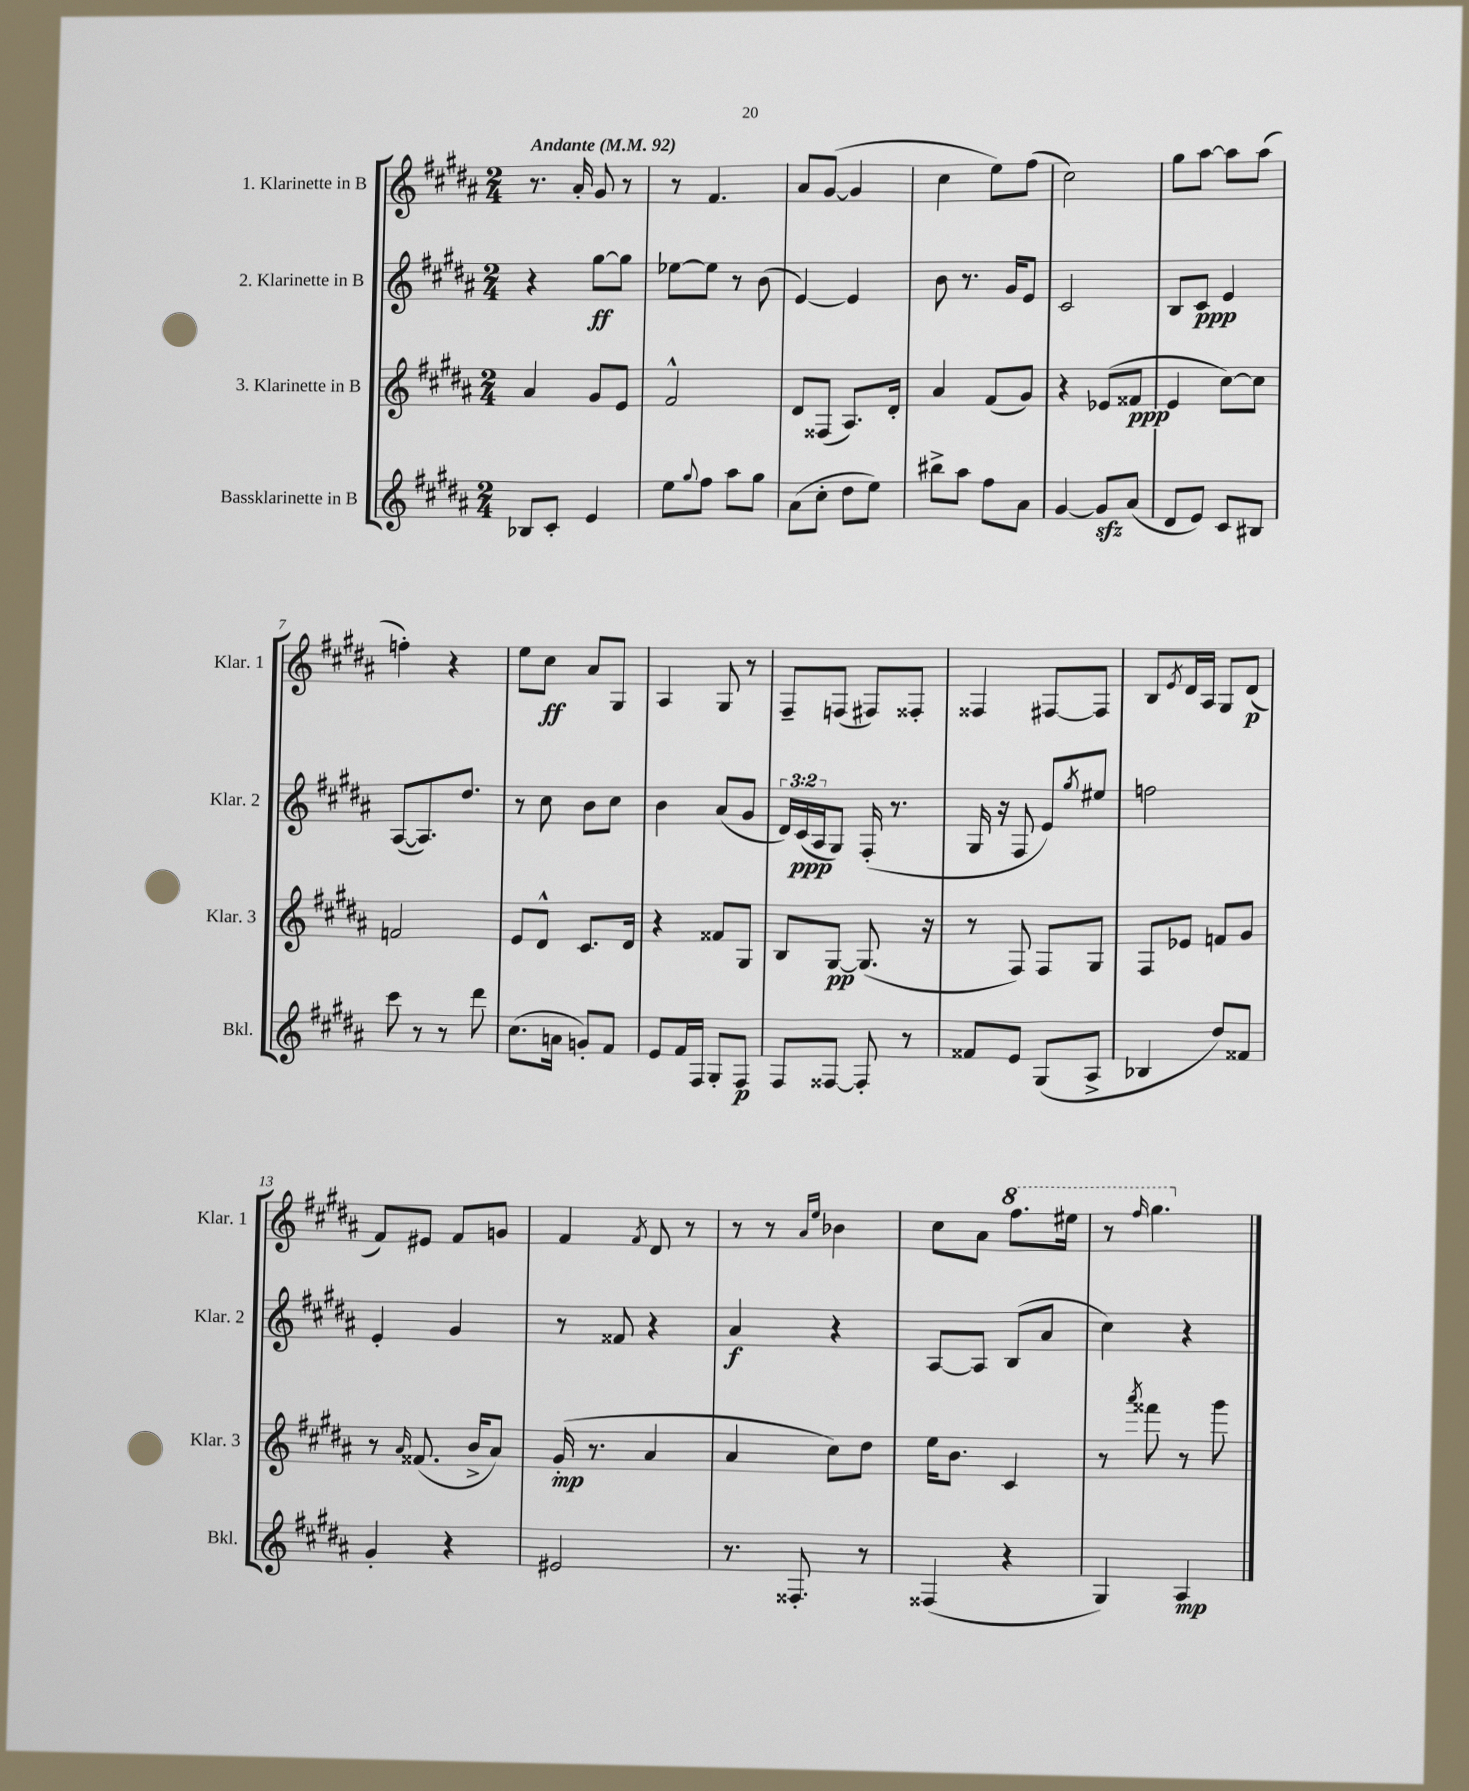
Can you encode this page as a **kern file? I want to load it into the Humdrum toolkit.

**kern	**dynam	**kern	**dynam	**kern	**dynam	**kern	**dynam
*part4	*part4	*part3	*part3	*part2	*part2	*part1	*part1
*staff4	*staff4	*staff3	*staff3	*staff2	*staff2	*staff1	*staff1
*I"Bassklarinette in B	*	*I"3. Klarinette in B	*	*I"2. Klarinette in B	*	*I"1. Klarinette in B	*
*I'Bkl.	*	*I'Klar. 3	*	*I'Klar. 2	*	*I'Klar. 1	*
*clefG2	*	*clefG2	*	*clefG2	*	*clefG2	*
*k[f#c#g#d#a#]	*	*k[f#c#g#d#a#]	*	*k[f#c#g#d#a#]	*	*k[f#c#g#d#a#]	*
*M2/4	*	*M2/4	*	*M2/4	*	*M2/4	*
*MM92	*	*MM92	*	*MM92	*	*MM92	*
=1	=1	=1	=1	=1	=1	=1	=1
!	!	!	!	!	!	!LO:TX:a:B:t=Andante	!
8B-X/L	.	4a#/	.	4r	.	8.r	.
8c#'/J	.	.	.	.	.	.	.
.	.	.	.	.	.	16a#'/	.
4e/	.	8g#/L	.	[8gg#\L	ff	8g#/	.
.	.	8e/J	.	8gg#\J]	.	8r	.
=2	=2	=2	=2	=2	=2	=2	=2
8ee\L	.	2f#^^/	.	[8ee-X\L	.	8r	.
8qqgg#/	.	.	.	.	.	.	.
8ff#\J	.	.	.	8ee-\J]	.	4.f#/	.
8aa#\L	.	.	.	8r	.	.	.
8gg#\J	.	.	.	(8b\	.	.	.
=3	=3	=3	=3	=3	=3	=3	=3
(8a#\L	.	8d#/L	.	[4e/)	.	8a#/L	.
8cc#'\J	.	(8F##X/J	.	.	.	([8g#/J	.
8dd#\L	.	8.A#/L)	.	4e/]	.	4g#/]	.
8ee\J)	.	.	.	.	.	.	.
.	.	16d#'/Jk	.	.	.	.	.
=4	=4	=4	=4	=4	=4	=4	=4
8bb#X^\L	.	4a#/	.	8b\	.	4cc#\	.
8aa#\J	.	.	.	8.r	.	.	.
8ff#\L	.	(8f#/L	.	.	.	8ee\L)	.
.	.	.	.	16g#/KL	.	.	.
8a#\J	.	8g#/J)	.	8e/J	.	(8ff#\J	.
=5	=5	=5	=5	=5	=5	=5	=5
[4g#/	.	4r	.	2c#/	.	2cc#\)	.
8g#zz/L]	.	(8e-X/L	.	.	.	.	.
(8a#/J	.	8f##X/J	ppp	.	.	.	.
=6	=6	=6	=6	=6	=6	=6	=6
8d#/L	.	4e/	.	8B/L	.	8gg#\L	.
8e/J)	.	.	.	8c#/J	ppp	[8aa#\J	.
8c#/L	.	[8cc#\L)	.	4e/	.	8aa#\L]	.
8B#X/J	.	8cc#\J]	.	.	.	(8aa#\J	.
!!LO:LB:g=z
=7	=7	=7	=7	=7	=7	=7	=7
8ccc#\	.	2fn/	.	([8A#/L	.	4ffn'\)	.
8r	.	.	.	8.A#/])	.	.	.
8r	.	.	.	.	.	4r	.
.	.	.	.	8.dd#/J	.	.	.
8ddd#\	.	.	.	.	.	.	.
=8	=8	=8	=8	=8	=8	=8	=8
(8.cc#\L	.	8e/L	.	8r	.	8ee\L	.
.	.	8d#^^/J	.	8cc#\	.	8cc#\J	ff
16an\Jk	.	.	.	.	.	.	.
8gn'/L)	.	8.c#/L	.	8b\L	.	8a#/L	.
8f#/J	.	.	.	8cc#\J	.	8G#/J	.
.	.	16d#/Jk	.	.	.	.	.
=9	=9	=9	=9	=9	=9	=9	=9
8e/L	.	4r	.	4b\	.	4A#/	.
16f#/L	.	.	.	.	.	.	.
16F#/JJ	.	.	.	.	.	.	.
8G#'/L	.	8f##X/L	.	(8a#/L	.	8G#/	.
8F#/J	p	8G#/J	.	8g#/J	.	8r	.
=10	=10	=10	=10	=10	=10	=10	=10
8F#/L	.	8B/L	.	24d#/LL)	.	8F#~/L	.
.	.	.	.	(24c#/	ppp	.	.
.	.	.	.	24A#/J	.	.	.
[8F##X/J	.	[8G#/J	pp	8G#/J)	.	(8Fn/J	.
8F##'/]	.	(8.G#/]	.	(16F#'/	.	8F#X/L)	.
.	.	.	.	8.r	.	.	.
8r	.	.	.	.	.	8F##X'/J	.
.	.	16r	.	.	.	.	.
=11	=11	=11	=11	=11	=11	=11	=11
8f##X/L	.	8r	.	16G#/	.	4F##X/	.
.	.	.	.	16r	.	.	.
8e/J	.	8F#/)	.	8F#/	.	.	.
(8G#/L	.	8F#/L	.	8e/L)	.	[8F#X/L	.
.	.	.	.	8qgg#/	.	.	.
8A#^/J	.	8G#/J	.	8ee#X/J	.	8F#/J]	.
=12	=12	=12	=12	=12	=12	=12	=12
4B-X/	.	8F#/L	.	2ffn\	.	8B/L	.
.	.	.	.	.	.	8qe/	.
.	.	8e-X/J	.	.	.	16d#/L	.
.	.	.	.	.	.	16A#/JJ	.
8dd#/L)	.	8fn/L	.	.	.	8G#/L	.
8f##X/J	.	8g#/J	.	.	.	(8d#/J	p
!!LO:LB:g=z
=13	=13	=13	=13	=13	=13	=13	=13
4g#'/	.	8r	.	4e'/	.	8f#/L)	.
.	.	16qqa#/	.	.	.	.	.
.	.	(8.f##X/	.	.	.	8e#X/J	.
4r	.	.	.	4g#/	.	8f#/L	.
.	.	16b^/KL	.	.	.	.	.
.	.	8a#/J)	.	.	.	8gn/J	.
=14	=14	=14	=14	=14	=14	=14	=14
2e#X/	.	(16g#'/	mp	8r	.	4f#/	.
.	.	8.r	.	.	.	.	.
.	.	.	.	8f##X/	.	.	.
.	.	.	.	.	.	8qf#/	.
.	.	4a#/	.	4r	.	8d#/	.
.	.	.	.	.	.	8r	.
=15	=15	=15	=15	=15	=15	=15	=15
8.r	.	4a#/	.	4a#/	f	8r	.
.	.	.	.	.	.	8r	.
8.F##X'/	.	.	.	.	.	.	.
.	.	.	.	.	.	16qqa#/LL	.
.	.	.	.	.	.	16qqee/JJ	.
.	.	8cc#\L)	.	4r	.	4b-X\	.
8r	.	8dd#\J	.	.	.	.	.
=16	=16	=16	=16	=16	=16	=16	=16
(4F##X/	.	16ee\KL	.	[8A#/L	.	8cc#\L	.
.	.	8.b\J	.	.	.	.	.
.	.	.	.	8A#/J]	.	8a#\J	.
*	*	*	*	*	*	*8va	*
4r	.	4c#/	.	(8B/L	.	8.fff#\L	.
.	.	.	.	8a#/J	.	.	.
.	.	.	.	.	.	16eee#X\Jk	.
=17	=17	=17	=17	=17	=17	=17	=17
4G#/)	.	8r	.	4cc#\)	.	8r	.
.	.	8qaaa#/	.	.	.	16qqfff#/	.
.	.	8fff##X\	.	.	.	4.ggg#\	.
4A#/	mp	8r	.	4r	.	.	.
.	.	8ggg#\	.	.	.	.	.
*	*	*	*	*	*	*X8va	*
==	==	==	==	==	==	==	==
*-	*-	*-	*-	*-	*-	*-	*-
